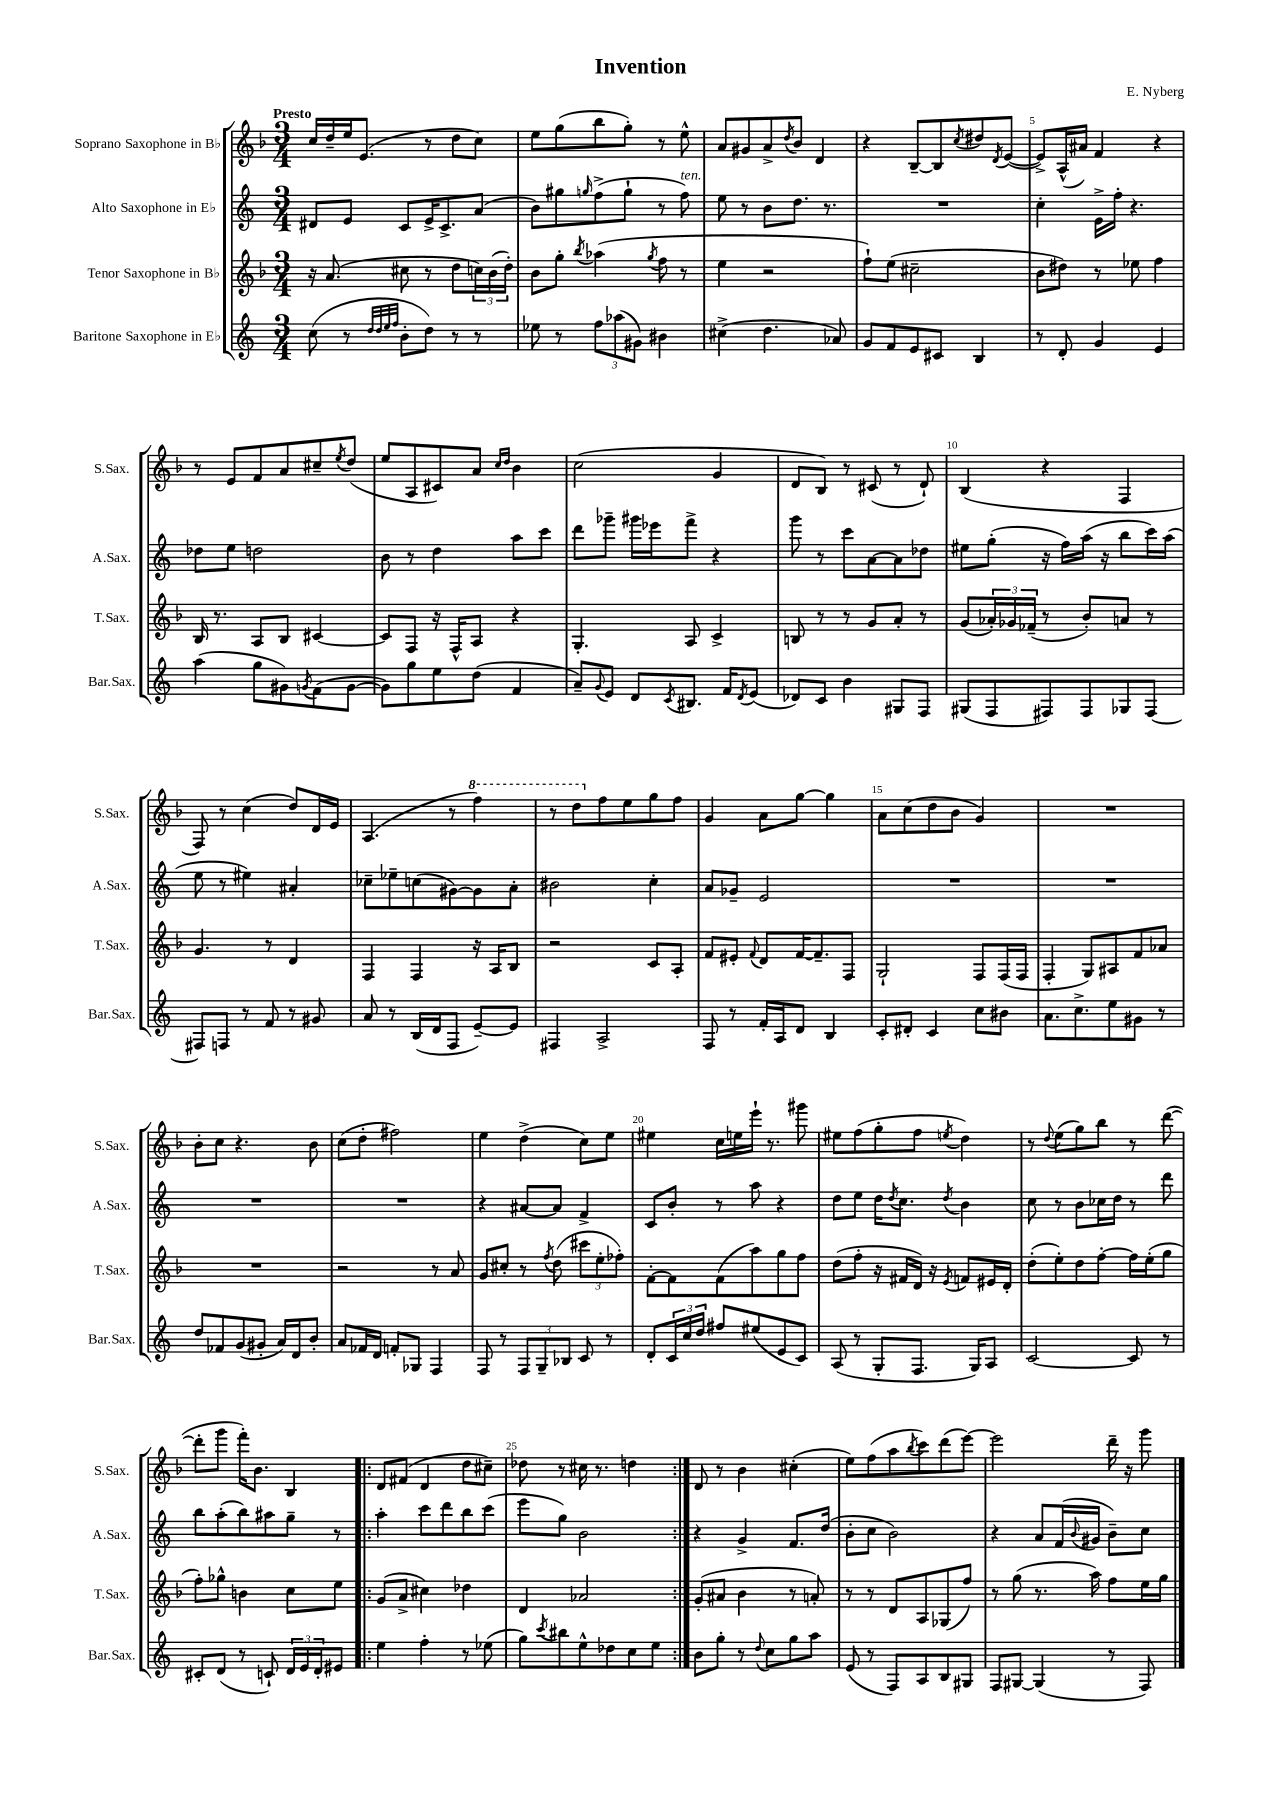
\header { title = "Invention" composer = "E. Nyberg" }
<<
\new StaffGroup <<
\new Staff = "s0" \with { instrumentName = "Soprano Saxophone in Bb" shortInstrumentName = "S.Sax." } {
    \clef treble \key f \major \numericTimeSignature \time 3/4 \tempo "Presto"
    c''16 d''16-- e''16 e'8.( r8 d''8 c''8) |
    e''8 g''8( bes''8 g''8-.) r8 e''8-^ |
    a'8 gis'8 a'8-> \acciaccatura { d''8 } bes'8 d'4 |
    r4 bes8~-- bes8 \acciaccatura { c''8 } dis''8 \acciaccatura { d'8 } e'8~( |
    e'8->) a16-^( ais'16) f'4 r4 |
    r8 e'8 f'8 a'8 cis''8-- \acciaccatura { e''8 } d''8( |
    e''8 a8 cis'8) a'8 \grace { c''16 d''16 } bes'4 |
    c''2( g'4 |
    d'8 bes8) r8 cis'8( r8 d'8-!) |
    bes4( r4 f4 |
    f8) r8 c''4( d''8) d'16 e'16 |
    a4.( r8 \ottava #1 f'''4) |
    r8 d'''8 \ottava #0 f''8 e''8 g''8 f''8 |
    g'4 a'8 g''8~ g''4 |
    a'8 c''8( d''8 bes'8 g'4) |
    R2. |
    bes'8-. c''8 r4. bes'8 |
    c''8( d''8-. fis''2) |
    e''4 d''4->( c''8) e''8 |
    eis''4 c''16 e''16 e'''16-! r8. gis'''8 |
    eis''8 f''8( g''8-. f''8 \acciaccatura { e''8 } d''4) |
    r8 \appoggiatura { d''8 } e''8( g''8) bes''8 r8 d'''8~( |
    d'''8-. g'''8 f'''16-.) bes'8. bes4 |
    \repeat volta 2 { d'8 fis'8( d'4 d''8 cis''8--) |
    des''8 r8 cis''16 r8. d''4 | }
    d'8 r8 bes'4 cis''4-.( |
    e''8) f''8( a''8 \acciaccatura { bes''8 } c'''8) d'''8( e'''8~) |
    e'''2 d'''16-- r16 g'''8 \bar "|." |
}
\new Staff = "s1" \with { instrumentName = "Alto Saxophone in Eb" shortInstrumentName = "A.Sax." } {
    \clef treble \key c \major \numericTimeSignature \time 3/4
    dis'8 e'8 c'8 e'16-> c'8.-> a'8( |
    b'8) gis''8 \grace { g''16 } f''8->( g''8-! r8 f''8^\markup { \italic "ten." }) |
    e''8 r8 b'8 d''8. r8. |
    R2. |
    c''4-. e'16-> f''16-. r4. |
    des''8 e''8 d''2 |
    b'8 r8 d''4 a''8 c'''8 |
    d'''8 ges'''8-- gis'''16 ees'''16 f'''8-> r4 |
    g'''8 r8 c'''8 a'8~ a'8 des''8 |
    eis''8 g''8-.( r16 f''16) a''16( r16 b''8 c'''16) a''16( |
    e''8 r8 eis''4) ais'4-. |
    ces''8-- ees''8-- c''8( gis'8~) gis'8 a'8-. |
    bis'2 c''4-. |
    a'8 ges'8-- e'2 |
    R2. |
    R2. |
    R2. |
    R2. |
    r4 ais'8~ ais'8 f'4-> |
    c'8 b'8-. r8 a''8 r4 |
    d''8 e''8 d''16 \acciaccatura { d''8 } c''8. \acciaccatura { d''8 } b'4 |
    c''8 r8 b'8 ces''16 d''16 r8 d'''8 |
    b''8 a''8-.( b''8) ais''8 g''8-- r8 |
    \repeat volta 2 { a''4-. c'''8 d'''8 b''8 c'''8( |
    e'''8 g''8) b'2 | }
    r4 g'4-> f'8. d''16( |
    b'8-. c''8 b'2) |
    r4 a'8 f'16( \appoggiatura { b'8 } gis'16 b'8--) c''8 \bar "|." |
}
\new Staff = "s2" \with { instrumentName = "Tenor Saxophone in Bb" shortInstrumentName = "T.Sax." } {
    \clef treble \key f \major \numericTimeSignature \time 3/4
    r16 a'8.( cis''8 r8 d''8 \tuplet 3/2 { c''16) bes'16( d''16-.) } |
    bes'8 g''8-. \acciaccatura { bes''8 } aes''4( \acciaccatura { g''8 } f''8 r8 |
    e''4 r2 |
    f''8-!) e''8( cis''2-- |
    bes'8 dis''8) r8 ees''8 f''4 |
    bes16 r8. a8 bes8 cis'4~ |
    cis'8 f8 r16 f16-^ a8 r4 |
    g4.-. a8 c'4-> |
    b8 r8 r8 g'8 a'8-. r8 |
    g'8( \tuplet 3/2 { aes'16-.) ges'16 fes'16--( } r8 bes'8-.) a'8 r8 |
    g'4. r8 d'4 |
    f4 f4 r16 a16 bes8 |
    r2 c'8 a8-. |
    f'8 eis'8-. \appoggiatura { f'8 } d'8 f'16~ f'8.-- f8 |
    g2-! f8 f16( f16 |
    f4-. g8) ais8 f'8 aes'8 |
    R2. |
    r2 r8 a'8 |
    g'8 cis''8-. r8 \acciaccatura { f''8 } d''8( \tuplet 3/2 { cis'''8 e''8-. fes''8-.) } |
    f'8~-. f'8 f'8( a''8) g''8 f''8 |
    d''8( f''8-. r16 fis'16 d'16) r16 \acciaccatura { e'8 } f'8 eis'16 d'16-. |
    d''8-.( e''8-.) d''8 f''8~-. f''16 e''16-.( g''8 |
    f''8-.) ges''8-^ b'4 c''8 e''8 |
    \repeat volta 2 { g'8( a'8-> cis''4) des''4 |
    d'4 aes'2 | }
    g'8-.( ais'8 bes'4 r8 a'8-.) |
    r8 r8 d'8 a8 ges8( f''8) |
    r8 g''8( r8. a''16) f''8 e''16 g''16 \bar "|." |
}
\new Staff = "s3" \with { instrumentName = "Baritone Saxophone in Eb" shortInstrumentName = "Bar.Sax." } {
    \clef treble \key c \major \numericTimeSignature \time 3/4
    c''8( r8 \grace { d''32 d''32 e''32 f''32 } b'8-. d''8) r8 r8 |
    ees''8 r8 \tuplet 3/2 { f''8 aes''8( gis'8) } bis'4 |
    cis''4->( d''4. aes'8) |
    g'8 f'8 e'8 cis'8 b4 |
    r8 d'8-. g'4 e'4 |
    a''4( g''8 gis'8) \acciaccatura { g'8 } f'8( g'8~ |
    g'8) g''8 e''8 d''8( f'4 |
    a'8--) \appoggiatura { g'8 } e'8 d'8 \acciaccatura { c'8 } bis8. f'16 \acciaccatura { d'8 } e'8( |
    des'8) c'8 b'4 gis8 f8 |
    gis8( f8 fis8) fis8 ges8 fis8~ |
    fis8 f8 r8 f'8 r8 gis'8 |
    a'8 r8 b16( d'16 f8 e'8~--) e'8 |
    fis4 a2-> |
    f8 r8 f'16-. a16 d'8 b4 |
    c'8-. dis'8-. c'4 c''8 bis'8 |
    a'8. c''8.-> e''8 gis'8 r8 |
    d''8 fes'8 g'8( gis'8-. a'16) d'16 b'8-. |
    a'8 fes'16 d'16 f'8-. ges8 f4 |
    f8 r8 \tuplet 3/2 { f8 g8-- bes8 } c'8 r8 |
    d'8-. \tuplet 3/2 { c'16 c''16 d''16 } fis''8 eis''8( e'8 c'8) |
    a8( r8 g8-. f8. g16) a8 |
    c'2~ c'8 r8 |
    cis'8-. d'8( r8 c'8-!) \tuplet 3/2 { d'16 e'16 d'16-. } eis'8 |
    \repeat volta 2 { e''4 f''4-. r8 ees''8( |
    g''8) \acciaccatura { c'''8 } bis''8 e''8-^ des''8 c''8 e''8 | }
    b'8 g''8-. r8 \appoggiatura { d''8 } c''8 g''8 a''8 |
    e'8( r8 f8) a8 b8 gis8 |
    f8 gis8~ gis4( r8 f8) \bar "|." |
}
>>
>>
\layout { \context { \Score \override BarNumber.break-visibility = ##(#f #t #t) barNumberVisibility = #(every-nth-bar-number-visible 5) } }
